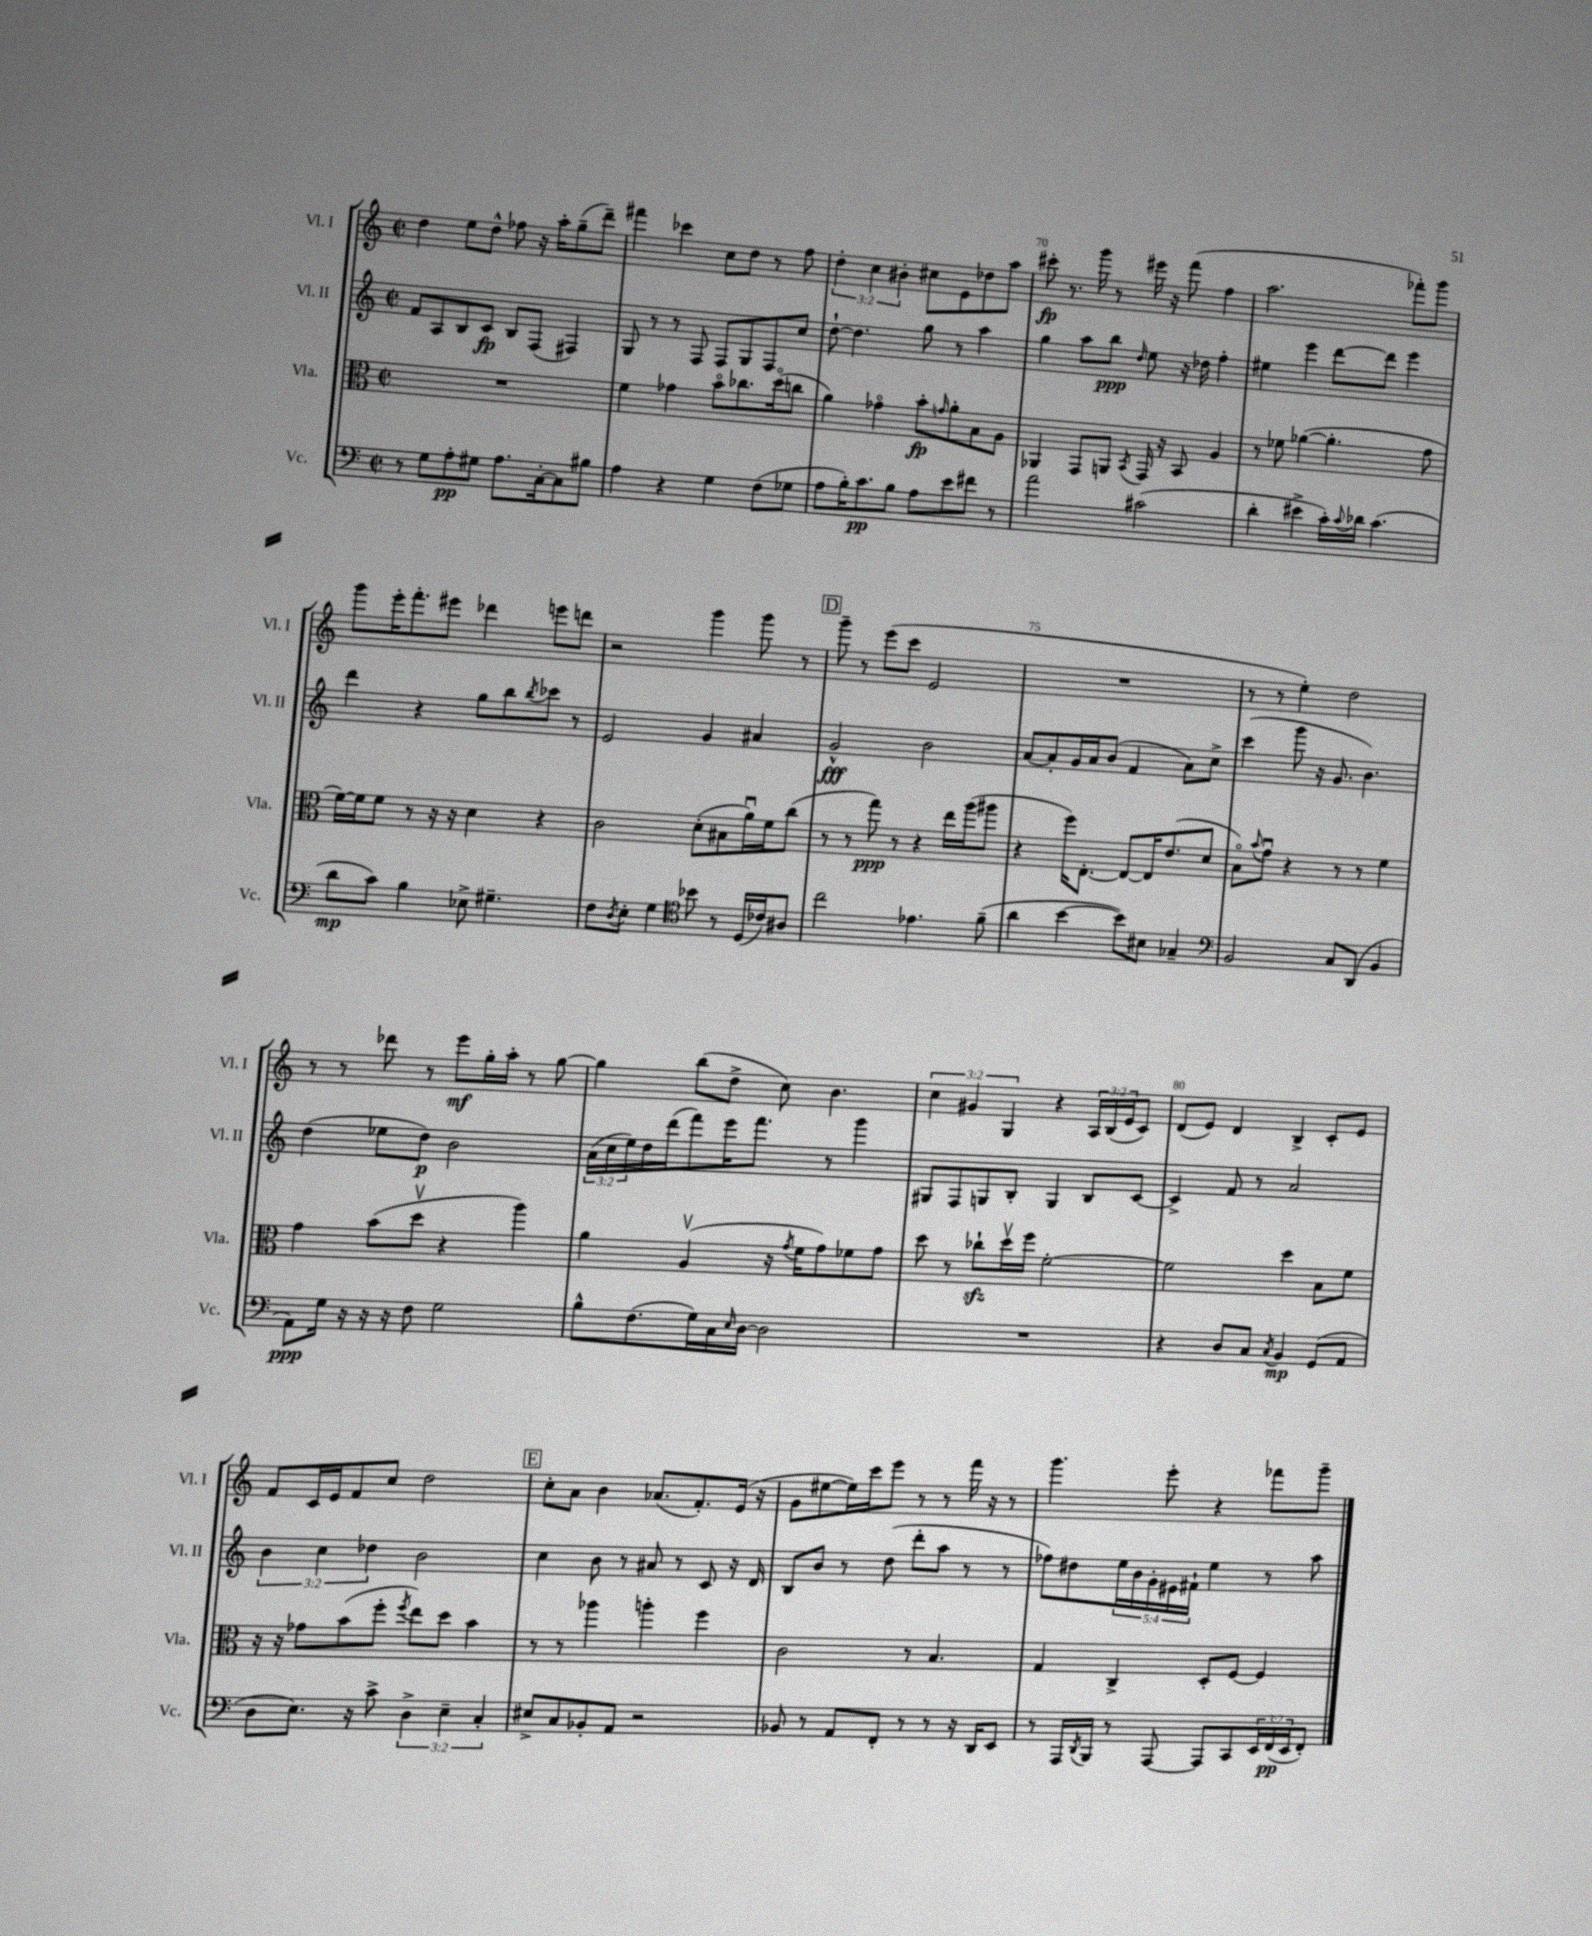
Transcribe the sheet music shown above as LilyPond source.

<<
\new StaffGroup <<
\new Staff = "s0" \with { instrumentName = "Vl. I" shortInstrumentName = "Vl. I" } {
    \clef treble \key c \major \defaultTimeSignature \time 2/2 \override Staff.TupletNumber.text = #tuplet-number::calc-fraction-text
    d''4 e''8 d''8-^ fes''8 r16 a''16-. g''8--( d'''8--) |
    fis'''4 ces'''4 c''8 d''8 r8 f''8 |
    \tuplet 3/2 { d''4-. c''4 bis'4-. } cis''8 e'8 des''8 a''8 |
    cis'''8-.\fp r8. g'''16 r8 eis'''16 r16 f'''8( f''4 |
    a''2. fes'''8-.) g'''8 |
    g'''8 e'''16-. f'''8.-. eis'''8 des'''4 e'''8 d'''8 |
    r2 g'''4 g'''8 r8 |
    \mark \markup { \box "D" } g'''8-- r8 e'''8( c'''8 e'2 |
    R1 |
    r8 r8 e''4-.) d''2 |
    r8 r8 des'''8 r8 e'''8\mf g''16-. a''16-. r8 g''8~ |
    g''4 b''8( d''8-> c''8) b'4. |
    \tuplet 3/2 { c''4 gis'4 g4 } r4 \tuplet 3/2 { a16 b16( e'16 } c'8) |
    d'8( e'8) d'4 b4-> c'8-. e'8 |
    f'8 c'16 e'16 f'8 c''8 d''2 |
    \mark \markup { \box "E" } c''8-. a'8 b'4 aes'8.( f'8.-.) e'16( r16 |
    g'8 eis''8~ eis''16) c'''16 e'''8 r8 r8 f'''16 r16 r8 |
    g'''4. e'''8-. r4 fes'''8 g'''8-- \bar "|." |
}
\new Staff = "s1" \with { instrumentName = "Vl. II" shortInstrumentName = "Vl. II" } {
    \clef treble \key c \major \defaultTimeSignature \time 2/2 \override Staff.TupletNumber.text = #tuplet-number::calc-fraction-text
    f'8 a8 b8 c'8\fp b8 f8( fis4) |
    g8 r8 r8 f8 f8 g8 f8 c''8 |
    d''8~-! d''4. g''8 r8 a''4 |
    g''4 a''8 b''8\ppp \grace { d''16 } e''8 r16 des''16 f''4-. |
    eis''4 e'''4 d'''8~ d'''8 e'''4 |
    d'''4 r4 g''8 b''8 \acciaccatura { b''8 } ces'''8 r8 |
    e'2 g'4 ais'4 |
    \mark \markup { \box "D" } g'2-^\fff b'2 |
    a'8~ a'8-. g'16 a'16 b'8( f'4 a'8) c''8-> |
    c'''4( g'''8 r16 g'8. b'4.) |
    d''4( ees''8 d''8\p) b'2 |
    \tuplet 3/2 { a'16( c''16 e''16) } d''16 d'''16( f'''8) e'''16 f'''8. r8 g'''4 |
    gis8 f8 g8 b8-. g4 b8 c'8~ |
    c'4-> f'8 r8 a'2 |
    \tuplet 3/2 { b'4 c''4 des''4 } b'2 |
    \mark \markup { \box "E" } c''4 b'8 r8 ais'8 r8 c'8 r16 d'16 |
    b8 b'8 r8 d''8( d'''8-. a''8 r8 r8 |
    fes''8) dis''8 \tuplet 5/4 { e''16 b'16 g'16-. eis'16 fis'16-! } e''4 r8 a''8 \bar "|." |
}
\new Staff = "s2" \with { instrumentName = "Vla." shortInstrumentName = "Vla." } {
    \clef alto \key c \major \defaultTimeSignature \time 2/2
    R1 |
    f'4 ges'4 b'8\flageolet ces''8. d''16\flageolet( c''8 |
    a'4) ges'4\flageolet b'8-.\fp \grace { g'16 } a'8-. b8 a8 |
    aes,4 g,8 a,8 \acciaccatura { b,8 } g,16 r16 b,8 a4 |
    r8 fes'8 aes'4~( aes'4.-. g'8 |
    f'16~) f'16 f'8 r8 r16 r16 d'4 r4 |
    c'2 d'8-.( bis8 a'16\downbow) f'16 c''8( |
    \mark \markup { \box "D" } r8 r8 g''8\ppp) r8 r4 e''16 a''16( ais''8 |
    r4 f''16) e8.~-. e8~ e16 e'8.( d'8 |
    b8\flageolet) \appoggiatura { b'8 } g'8\downbow r4 r8 r8 f'4 |
    g'4 b'8( d''8\upbow r4 a''4) |
    a'4 a4\upbow( r16 \acciaccatura { g'8 } f'16 g'8) fes'8 g'8 |
    d''8 r8 ces''8-!\sfz d''16\upbow f''16 f'2~-. |
    f'2 d''4 b8 f'8 |
    r16 r16 ges'8 b'8( f''8-. \acciaccatura { f''8 } e''8) d''8 b'4 |
    \mark \markup { \box "E" } r8 r8 aes''4 a''4-. f''4 |
    c'2 r8 b4. |
    g4 c4-> d8-. f8~ f4 \bar "|." |
}
\new Staff = "s3" \with { instrumentName = "Vc." shortInstrumentName = "Vc." } {
    \clef bass \key c \major \defaultTimeSignature \time 2/2 \override Staff.TupletNumber.text = #tuplet-number::calc-fraction-text
    r8 g8 a8-.\pp gis8 a8. c16~-. c8 bis8 |
    a4 r4 g4 f8( ges8 |
    a8 b16-.) c'8.\pp b8 a8 e'8 fis'8 r8 |
    a'2 cis'2( |
    d'4-. eis'4-> c'16-.) \appoggiatura { c'8 } des'16 c'4.( |
    d'8\mp c'8) b4 ees8-> gis4.-- |
    f8 \acciaccatura { d8 } e8-. g4 \clef tenor bes'8 r8 d16( ces'16) ais8 |
    \mark \markup { \box "D" } c''2 ees'4. f'8--( |
    a'4 b'4~ b'8) bis8 ges4-- |
    \clef bass b,2 c8 d,8( b,4 |
    a,8\ppp) g16 r16 r16 r16 f8 g2 |
    b8-^ f8.( g16) c16 \grace { e16 } d16~ d2 |
    R1 |
    r4 d8 c8 \acciaccatura { c8 } b,4\mp g,8( a,8 |
    d8 e8.) r16 c'8-> \tuplet 3/2 { d4-> e4-- c4-. } |
    \mark \markup { \box "E" } eis8-> c8 bes,8-. a,8 r2 |
    bes,8 r8 a,8 f,8-. r8 r8 r16 d,16 e,8 |
    r8 a,,16 \acciaccatura { d,8 } b,,16 r8 a,,8~ a,,8 c,8 \tuplet 3/2 { e,16 f,16\pp( e,16 } f,8-.) \bar "|." |
}
>>
>>
\layout { \context { \Score currentBarNumber = #67 \override BarNumber.break-visibility = ##(#f #t #t) barNumberVisibility = #(every-nth-bar-number-visible 5) } }
